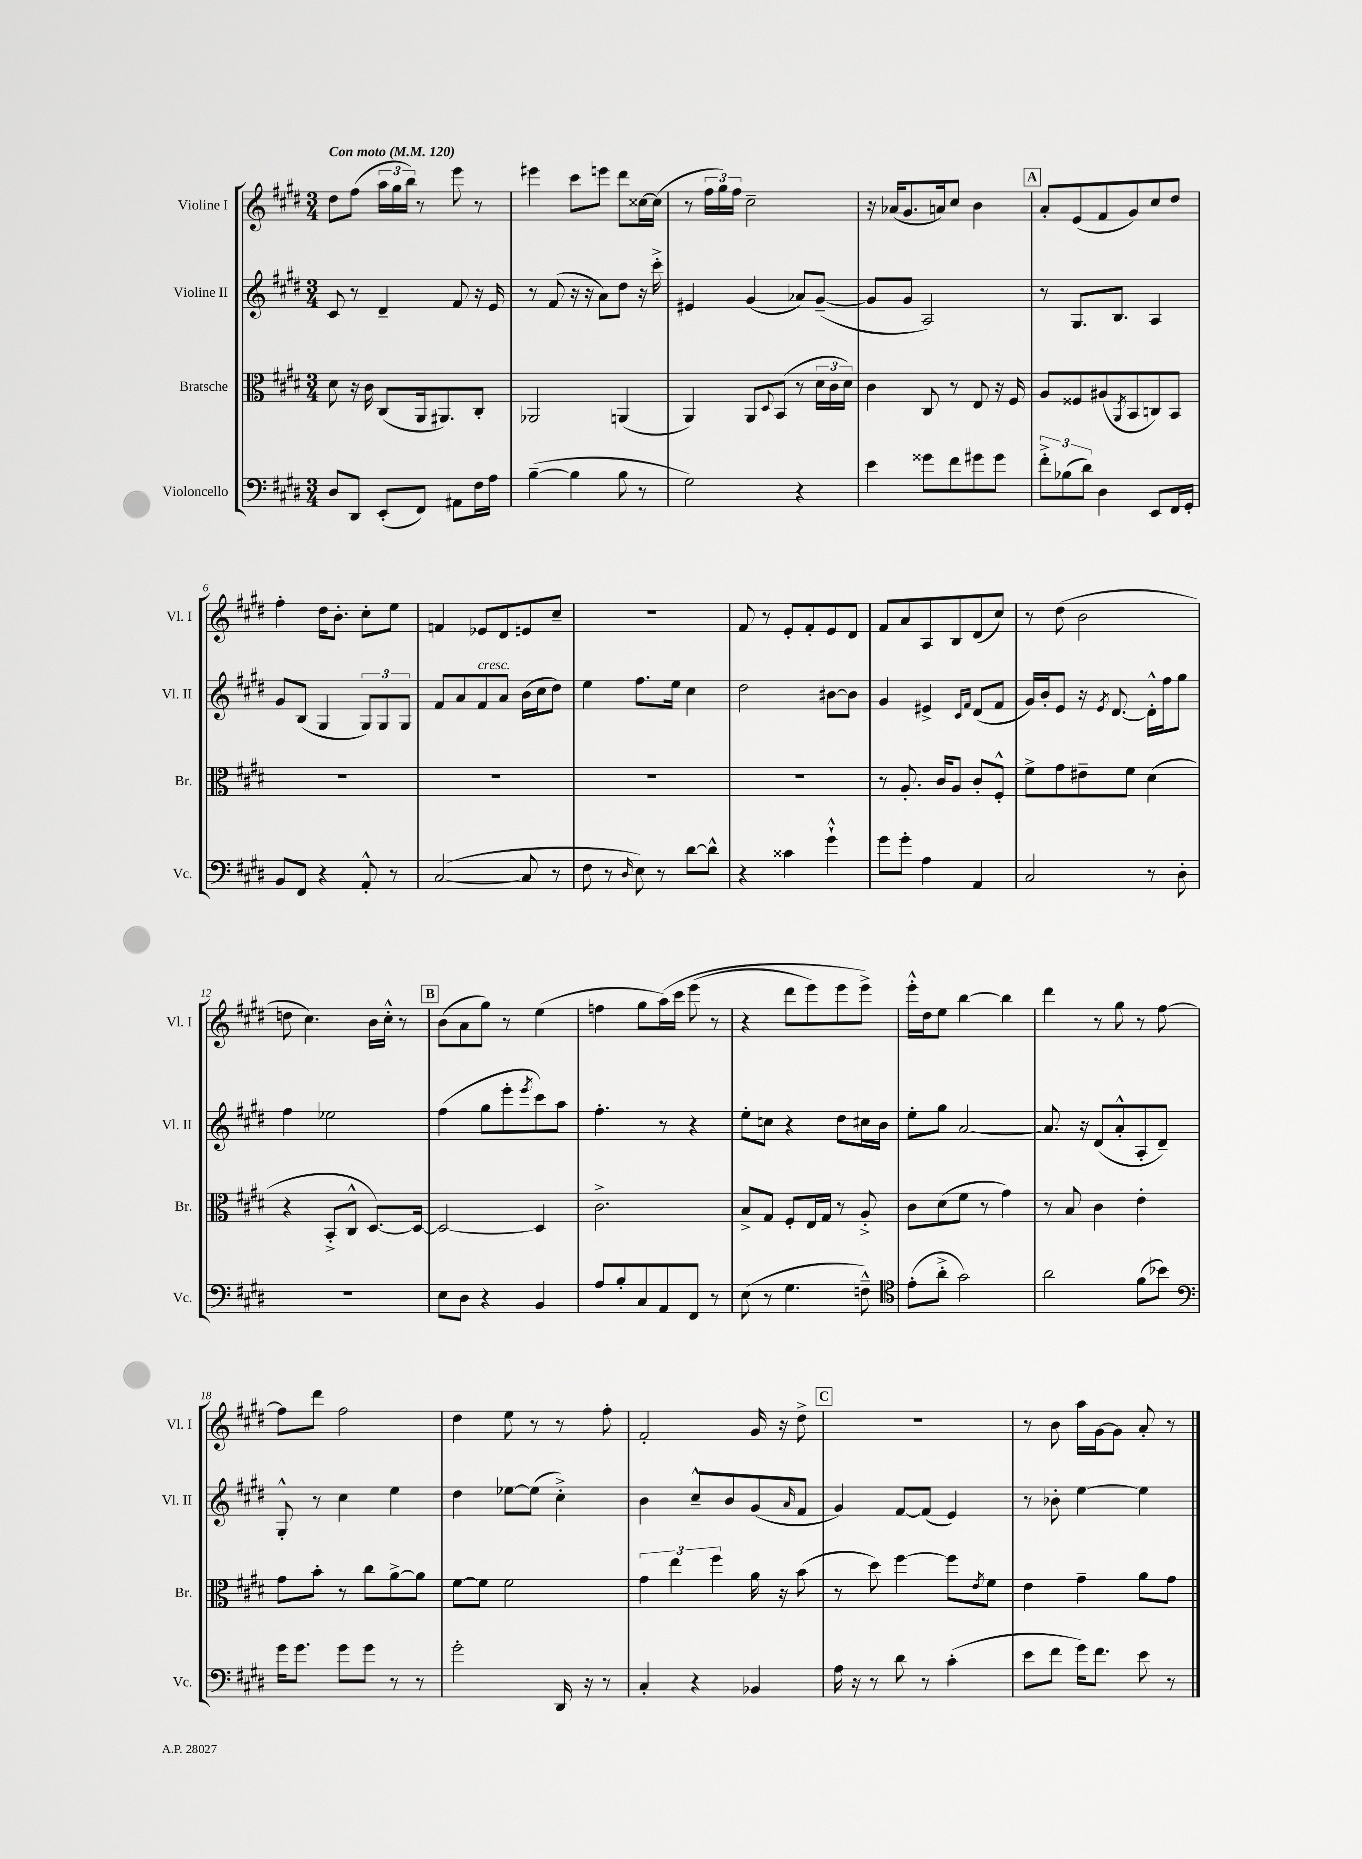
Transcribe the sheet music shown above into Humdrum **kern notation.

**kern	**kern	**kern	**kern
*part4	*part3	*part2	*part1
*staff4	*staff3	*staff2	*staff1
*I"Violoncello	*I"Bratsche	*I"Violine II	*I"Violine I
*I'Vc.	*I'Br.	*I'Vl. II	*I'Vl. I
*clefF4	*clefC3	*clefG2	*clefG2
*k[f#c#g#d#]	*k[f#c#g#d#]	*k[f#c#g#d#]	*k[f#c#g#d#]
*M3/4	*M3/4	*M3/4	*M3/4
*MM120	*MM120	*MM120	*MM120
=1	=1	=1	=1
!	!	!	!LO:TX:a:B:t=Con moto
8D#/L	8d#\	8c#/	8dd#\L
8DD#/J	16r	8r	(8ff#\J
.	16c#\	.	.
(8EE'/L	(8C#/L	4d#~/	24aa\LL
.	.	.	24gg#\
.	.	.	24bb\JJ)
8FF#/J)	16AA/k	.	8r
.	8.AA#X/)	.	.
8AA#X\L	.	8f#/	8eee\
16F#\L	8C#'/J	16r	8r
16A\JJ	.	16e/	.
=2	=2	=2	=2
([4B~\	2AA-X/	8r	4eee#X\
.	.	(8f#/	.
4B\]	.	16r	8ccc#\L
.	.	16r	.
.	.	8a\L)	8eeen\J
8B\	(4AAn/	8dd#\J	8ddd#\L
8r	.	16r	[16cc##X\L
.	.	16ccc#'^\	(16cc##\JJ]
=3	=3	=3	=3
2G#\)	4AA/)	4e#X/	8r
.	.	.	24ff#\LL
.	.	.	24gg#\)
.	.	.	24ff#\JJ
.	8AA/L	(4g#/	2cc#~\
.	8qqD#/	.	.
.	(8BB/J	.	.
4r	8r	8a-X/L)	.
.	24d#\LL	([8g#~/J	.
.	24c#\	.	.
.	24d#\JJ)	.	.
=4	=4	=4	=4
4e\	4c#\	8g#/L]	16r
.	.	.	(16a-X/KL
.	.	8g#/J	8.g#/
8g##X\L	8C#/	2A/)	.
.	.	.	16an/k)
8f#\	8r	.	8cc#/J
8g#X\	8E/	.	4b\
8g#\J	16r	.	.
.	16F#/	.	.
!!LO:REH:place=s1:t=A
=5	=5	=5	=5
12f#'^\L	8A/L	8r	8a'/L
(12B-X\	.	.	.
.	8F##X/	8.G#/L	(8e/
12d#\J)	.	.	.
4D#\	(8A#X/	.	8f#/
.	.	8.B/J	.
.	8qAA/	.	.
.	8BB/	.	8g#/)
8EE/L	8Cn/)	4A/	8cc#/
16FF#/L	8BB/J	.	8dd#/J
16GG#'/JJ	.	.	.
!!LO:LB:g=z
=6	=6	=6	=6
8BB/L	2.r	8g#/L	4ff#'\
8FF#/J	.	(8B/J	.
4r	.	4G#/	16dd#\KL
.	.	.	8.b'\J
8AA'^^/	.	12G#/L)	8cc#'\L
.	.	12G#/	.
8r	.	.	8ee\J
.	.	12G#/J	.
=7	=7	=7	=7
([2C#/	2.r	8f#/L	4fn/
.	.	8a/	.
!	!	!LO:TX:a:i:t=cresc.	!
.	.	8f#/	8e-X/L
.	.	8a/J	8d#/
8C#/]	.	(16b\LL	8en/
.	.	16cc#\J	.
8r	.	8dd#\J)	8cc#~/J
=8	=8	=8	=8
8F#\	2.r	4ee\	2.r
8r	.	.	.
16qqD#/	.	.	.
8E\)	.	8.ff#\L	.
8r	.	.	.
.	.	16ee\Jk	.
[8d#\L	.	4cc#\	.
8d#^^\J]	.	.	.
=9	=9	=9	=9
4r	2.r	2dd#\	8f#/
.	.	.	8r
4c##X\	.	.	8e'/L
.	.	.	8f#'/
4g#`^^\	.	[8b#X\L	8e/
.	.	8b#\J]	8d#/J
=10	=10	=10	=10
8g#\L	8r	4g#/	8f#/L
8g#'\J	8.A'/	.	8a/
4A\	.	4e#X^/	8A/
.	16c#/KL	.	.
.	8A/J	.	8B/
.	.	16qqc#/LL	.
.	.	16qqf#/JJ	.
4AA/	8c#'/L	(8d#/L	(8d#/
.	8F#'^^/J	8f#/J	8cc#/J)
=11	=11	=11	=11
2C#/	8f#^\L	16g#/LL)	8r
.	.	16b'/J	.
.	8g#\	8e/J	(8dd#\
.	8e#X~\	16r	2b\
.	.	8qe/	.
.	.	[8.d#/	.
.	8f#\J	.	.
8r	(4d#\	16d#'^^\LL]	.
.	.	16ff#\J	.
8D#'\	.	8gg#\J	.
!!LO:LB:g=z
=12	=12	=12	=12
2.r	4r	4ff#\	8ddn\
.	.	.	4.cc#\)
.	8BB'^/L	2ee-X\	.
.	8C#^^/J	.	.
.	[8.D#/L)	.	16b\LL
.	.	.	16cc#'^^\JJ
.	.	.	8r
.	16D#/Jk_	.	.
!!LO:REH:place=s1:t=B
=13	=13	=13	=13
8E\L	2D#/_	(4ff#\	(8b\L
8D#\J	.	.	8a\
4r	.	8gg#\L	8gg#\J)
.	.	8eee'\	8r
.	.	8qeee/	.
4BB/	4D#/]	8ccc#\)	(4ee\
.	.	8aa\J	.
=14	=14	=14	=14
8A/L	2.c#^\	4.ff#'\	4ffn\
8B'/	.	.	.
8C#/	.	.	8gg#\L
8AA/	.	8r	(16aa\L)
.	.	.	16ccc#\JJ
8FF#/J	.	4r	(8eee\
8r	.	.	8r
=15	=15	=15	=15
(8E\	8B^/L	8ee'\L	4r
8r	8G#/J	8ccn\J	.
4.G#\	8F#'/L	4r	8ddd#\L
.	16E/L	.	8eee\)
.	16G#/JJ	.	.
.	8r	8dd#\L	8eee\
8Fn~^^\)	8A'^/	16cc#X\L	8eee^\J)
.	.	16b\JJ	.
=16	=16	=16	=16
*clefC4	*	*	*
(8e'\L	8c#\L	8ee'\L	16eee'^^\LL
.	.	.	16dd#\J
8a'^\J	(8d#\	8gg#\J	8ee\J
2g#\)	8f#\J	[2a/	[4bb\
.	8r	.	.
.	4g#\)	.	4bb\]
=17	=17	=17	=17
2a\	8r	8.a/]	4ddd#\
.	8B/	.	.
.	.	16r	.
.	4c#\	(8d#/L	8r
.	.	8a'^^/	8gg#\
(8f#\L	4e'\	8A'/	8r
8b-X\J)	.	8d#~/J)	[8ff#\
!!LO:LB:g=z
=18	=18	=18	=18
*clefF4	*	*	*
16g#\KL	8g#\L	8G#'^^/	8ff#\L]
8.g#\J	.	.	.
.	8b'\J	8r	8ddd#\J
8g#\L	8r	4cc#\	2ff#\
8g#\J	8cc#\L	.	.
8r	[8a^\	4ee\	.
8r	8a\J]	.	.
=19	=19	=19	=19
2g#'\	[8f#\L	4dd#\	4dd#\
.	8f#\J]	.	.
.	2f#\	[8ee-X\L	8ee\
.	.	(8ee-\J]	8r
16DD#/	.	4cc#'^\)	8r
16r	.	.	.
8r	.	.	8ff#'\
=20	=20	=20	=20
4C#'/	6g#\	4b\	2f#'/
.	6ee\	.	.
4r	.	8cc#~^^/L	.
.	6ff#\	.	.
.	.	8b/	.
4BB-X/	16a\	(8g#/	16g#/
.	16r	.	16r
.	.	16qqa/	.
.	(8b\	8f#/J	8dd#^\
!!LO:REH:place=s1:t=C
=21	=21	=21	=21
16A\	8r	4g#/)	2.r
16r	.	.	.
8r	8dd#\)	.	.
8d#\	[4ff#\	[8f#/L	.
8r	.	(8f#/J]	.
(4c#'\	8ff#\L]	4e/)	.
.	8qe/	.	.
.	8f#\J	.	.
=22	=22	=22	=22
8e\L	4e\	8r	8r
8f#\J	.	8b-X'\	8b\
16g#\KL)	4g#~\	[4ee\	16aa\LL
8.f#\J	.	.	[16g#\J
.	.	.	8g#\J]
8e\	8a\L	4ee\]	8a'/
8r	8g#\J	.	8r
==	==	==	==
*-	*-	*-	*-
